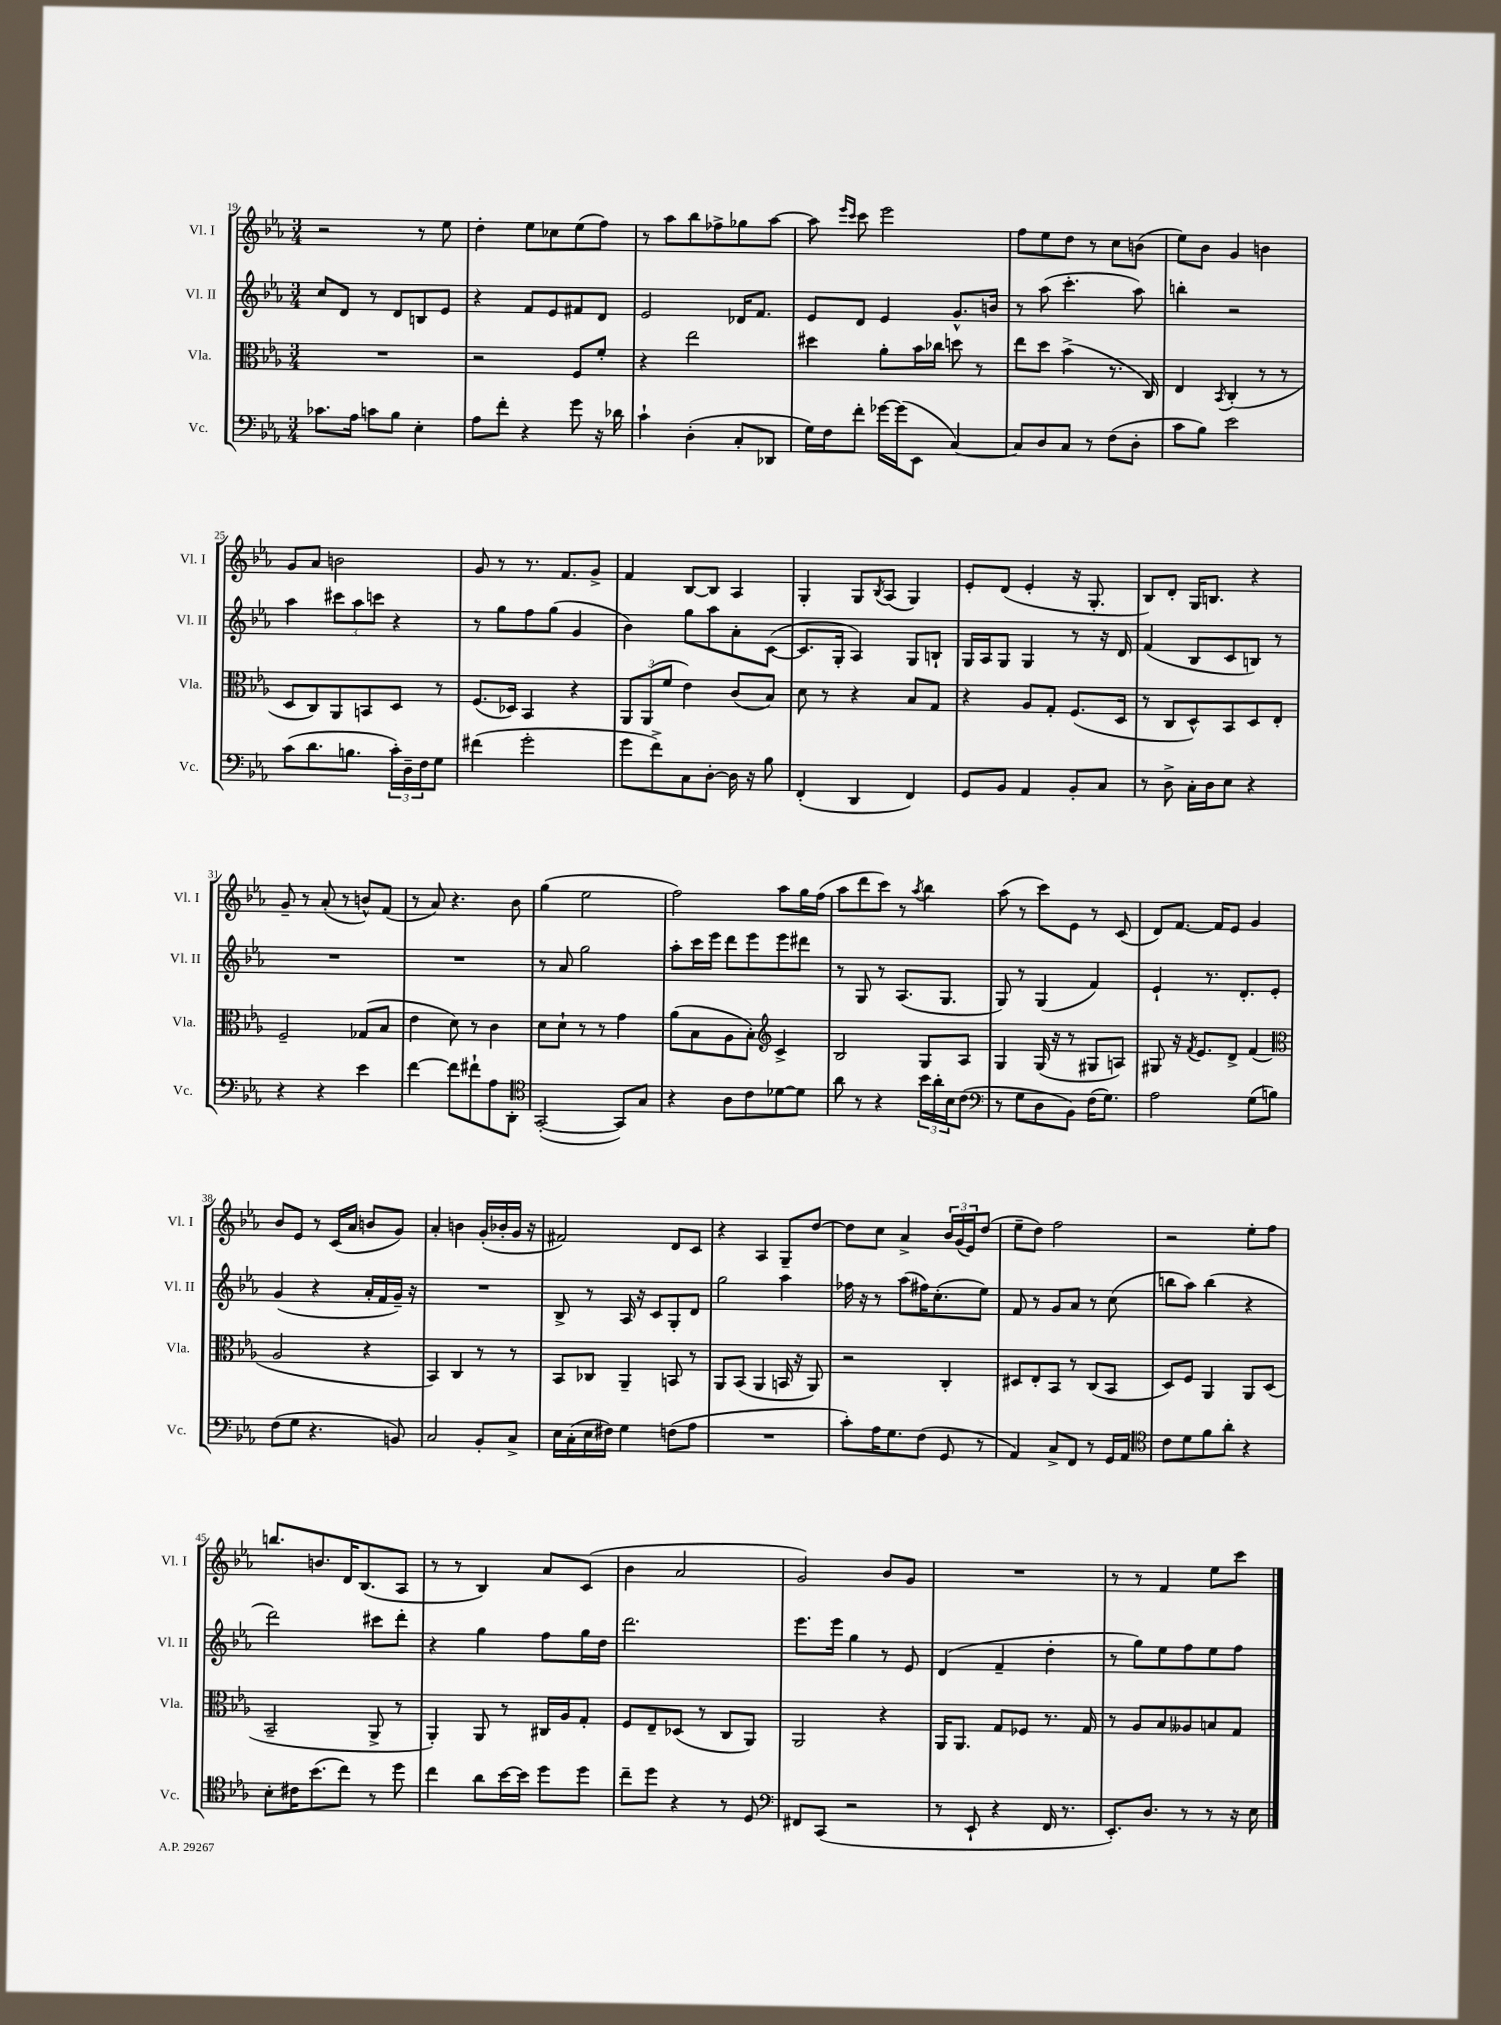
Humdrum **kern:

**kern	**kern	**kern	**kern
*part4	*part3	*part2	*part1
*staff4	*staff3	*staff2	*staff1
*I"Vc.	*I"Vla.	*I"Vl. II	*I"Vl. I
*I'Vc.	*I'Vla.	*I'Vl. II	*I'Vl. I
*clefF4	*clefC3	*clefG2	*clefG2
*k[b-e-a-]	*k[b-e-a-]	*k[b-e-a-]	*k[b-e-a-]
*M3/4	*M3/4	*M3/4	*M3/4
=19	=19	=19	=19
8.c-X\L	2.r	8cc/L	2r
.	.	8d/J	.
16A-\Jk	.	.	.
8cn\L	.	8r	.
8B-\J	.	8d/L	.
4E-'\	.	8Bn/	8r
.	.	8e-/J	8ee-\
=20	=20	=20	=20
8A-\L	2r	4r	4dd'\
8f'\J	.	.	.
4r	.	8f/L	8ee-\L
.	.	8e-/	8cc-X\
8g\	8F/L	8f#X/	(8ee-\
16r	8f'/J	8d/J	8ff\J)
16d-X\	.	.	.
=21	=21	=21	=21
4c`\	4r	2e-/	8r
.	.	.	8aa-\L
(4D'\	2ee-\	.	8bb-\
.	.	.	8ff-X^\
8C'/L	.	16d-X/KL	8gg-X\
.	.	8.f/J	.
8DD-X/J	.	.	[8aa-\J
=22	=22	=22	=22
16G\LL)	4dd#X\	8e-/L	8aa-\]
16F\J	.	.	.
.	.	.	16qqeee-/LL
.	.	.	16qqccc/JJ
8f'\J	.	8d/J	8ccc\
[16g-X\LL	8a-'\L	4e-/	2eee-\
(16g-\J]	.	.	.
8EE-\J	16b-\L	.	.
.	16cc-X\JJ	.	.
[4C/)	8ddn\	8.g^^/L	.
.	8r	.	.
.	.	16bn/Jk	.
=23	=23	=23	=23
8C/L]	8ee-\L	8r	8ff\L
8D/	8dd\J	(8aa-\	8ee-\
8C/J	(4b-^\	4.ccc'\	8dd\J
8r	.	.	8r
(8F\L	8.r	.	8cc\L
8D'\J	.	8aa-\)	(8bn\J
.	16C/)	.	.
=24	=24	=24	=24
8c\L	4E-/	4bbn'\	8ee-\L)
8B-\J)	.	.	8b-\J
.	8qBB-/	.	.
2e-\	(4C'/	2r	4g/
.	8r	.	4bn\
.	8r	.	.
!!LO:LB:g=z
=25	=25	=25	=25
(8c\L	8D/L	4aa-\	8g/L
8.d\	8C/)	.	8a-/J
.	8AA-/	12ccc#X\L	2bn\
8.Bn\J	.	.	.
.	.	12aa-\	.
.	8BBn/	.	.
.	.	12cccn\J	.
24c'\LL)	8D/J	4r	.
24D~\	.	.	.
24F\J	.	.	.
8G\J	8r	.	.
=26	=26	=26	=26
(4f#X\	(8.F/L	8r	8g/
.	.	8gg\L	8r
.	16D-X/Jk)	.	.
2g'\	4BB-/	8ff\	8.r
.	.	(8gg\J	.
.	.	.	8.f/L
.	4r	4g/	.
.	.	.	8g^/J
=27	=27	=27	=27
8g\L	12AA-/L	4b-\)	4f/
.	(12AA-/	.	.
8f^\)	.	.	.
.	12f/J	.	.
8C\	4e-\)	8gg\L	[8B-/L
[8D'\J	.	8aa-\	8B-/J]
16D\]	(8c/L	8a-'\	4A-/
16r	.	.	.
8B-\	8B-/J)	([8c\J	.
=28	=28	=28	=28
(4FF'/	8d\	8.c/L]	4G'/
.	8r	.	.
.	.	16G'/Jk	.
4DD/	4r	4A-/)	8G/L
.	.	.	8qB-/
.	.	.	(8A-/J
4FF/)	8B-/L	8G/L	4G/)
.	8G/J	8Bn`/J	.
=29	=29	=29	=29
8GG/L	4r	16G/LL	8e-'/L
.	.	16A-/J	.
8BB-/J	.	8G/J	(8d/J
4AA-/	8A-/L	4G/	4e-'/
.	8G'/J	.	.
8BB-'/L	(8.F/L	8r	16r
.	.	.	8.G'/
8C/J	.	16r	.
.	16D/Jk	16d/	.
=30	=30	=30	=30
8r	8r	(4f/	8B-/L)
8D^\	8C/L	.	8d'/J
16C'\LL	8D^^/)	8B-/L	16G/KL
16D\J	.	.	8.Bn/J
8E-\J	8BB-/	8c/	.
4r	8D/	8Bn/J)	4r
.	8E-'/J	8r	.
!!LO:LB:g=z
=31	=31	=31	=31
4r	2F~/	2.r	8g~/
.	.	.	8r
4r	.	.	(8a-'/
.	.	.	8r
4e-\	(8G-X/L	.	8bn^^/L)
.	8B-/J	.	(8f/J
=32	=32	=32	=32
[4f\	4e-\	2.r	8r
.	.	.	8a-/)
8f\L]	8d\)	.	4.r
8f#X`\	8r	.	.
8A-\	4c\	.	.
8DD'\J	.	.	8b-\
=33	=33	=33	=33
*clefC4	*	*	*
([2GG'/	8d\L	8r	(4gg\
.	8d`\J	8a-/	.
.	8r	2gg\	2ee-\
.	8r	.	.
8GG/L])	4g\	.	.
8G/J	.	.	.
=34	=34	=34	=34
4r	(8a-\L	8aa-'\L	2ff\)
.	8B-\	16ccc\L	.
.	.	16eee-\JJ	.
8A-\L	8A-\	8ddd\L	.
8c\	8B-'\J)	8eee-\	.
*	*clefG2	*	*
[8d-X\	4c^/	8eee-\	8aa-\L
8d-\J]	.	8ddd#X\J	16gg\L
.	.	.	(16ff\JJ
=35	=35	=35	=35
8a-\	2B-/	8r	8aa-\L
8r	.	8G/	8ddd\
4r	.	8r	8ccc\J)
.	.	(8.A-/L	8r
.	.	.	8qaa-/
24b-\LL	8G/L	.	4bb-\
24a-'\	.	.	.
.	.	8.G/J	.
24B-\J	.	.	.
(8c\J	8A-/J	.	.
=36	=36	=36	=36
*clefF4	*	*	*
8r	4G/	8G/)	(8aa-\
8G\L	.	8r	8r
8D\	(16G/	(4G/	8ccc\L)
.	16r	.	.
8BB-\J)	8r	.	8e-\J
(16F\KL	8G#X/L	4f/)	8r
8.G\J)	.	.	.
.	8An/J)	.	(8c/
=37	=37	=37	=37
2A-\	8G#X/	4e-`/	8d/L)
.	16r	.	[8.f/J
.	8qf/	.	.
.	8.e-/L	.	.
.	.	8.r	.
.	.	.	16f/KL]
.	8d^/J	.	8e-/J
.	.	8.d'/L	.
(8G\L	(4f/	.	4g/
8Bn\J)	.	8e-'/J	.
!!LO:LB:g=z
=38	=38	=38	=38
*	*clefC3	*	*
(8F\L	2A-/	(4g/	8b-/L
8G\J	.	.	8e-/J
4.r	.	4r	8r
.	.	.	(16c/LL
.	.	.	16a-/JJ
.	4r	16a-'/LL	8bn/L
.	.	16f/	.
8BBn/)	.	16g~/JJ)	8g/J)
.	.	16r	.
=39	=39	=39	=39
2C/	4BB-/)	2.r	4a-'/
.	4C/	.	4bn\
8BB-'/L	8r	.	(16g'/LL
.	.	.	16b-X'/
8C^/J	8r	.	16g/JJ
.	.	.	16r
=40	=40	=40	=40
16E-\LL	8BB-/L	8B-^/	2f#X/)
(16C'\	.	.	.
16E-\	8C-X/J	8r	.
16F#X\JJ)	.	.	.
4G\	4AA-~/	16A-/	.
.	.	16r	.
.	.	8c/L	.
(8Fn\L	8BBn/	8G'/	8d/L
8A-\J	8r	8d/J	8c/J
=41	=41	=41	=41
2.r	8AA-/L	2gg\	4r
.	(8BB-/J	.	.
.	4AA-/	.	4A-/
.	16BBn/	4aa-\	8G~/L
.	16r	.	.
.	8AA-/)	.	[8dd/J
=42	=42	=42	=42
8c'\L)	2r	16ff-X\	8dd\L]
.	.	16r	.
16A-\K	.	8r	8cc\J
8.G\	.	.	.
.	.	(8aa-\L	4a-^/
(8F\J	.	16ff#X\K)	.
.	.	(8.cc'\	.
8GG/	4C'/	.	24b-/LL
.	.	.	(24g/
.	.	.	24e-/J)
8r	.	8ee-\J)	(8dd/J
=43	=43	=43	=43
4AA-/)	8D#X/L	8f/	8ee-~\L
.	8E-'/	8r	8dd\J)
8C^/L	8BB-/J	8g/L	2ff\
8FF/J	8r	8a-/J	.
8r	(8C/L	8r	.
16GG/LL	8BB-/J	(8cc\	.
16AA-/JJ	.	.	.
=44	=44	=44	=44
*clefC4	*	*	*
8c\L	8D/L)	8bbn\L	2r
8d\	8F/J	8aa-\J)	.
8f\	4AA-/	(4bb\	.
8a-'\J	.	.	.
4r	8AA-/L	4r	8ee-'\L
.	(8D/J	.	8ff\J
!!LO:LB:g=z
=45	=45	=45	=45
8B-'\L	2BB-~/	2ddd\)	8.bbn/L
16c#X\K	.	.	.
(8.b-\	.	.	8.bn/
8cc\J)	.	.	16d/K
.	.	.	(8.B-/
8r	8AA-^/	8ccc#X\L	.
8dd\	8r	8ddd'\J	8A-/J
=46	=46	=46	=46
4cc\	4AA-'/)	4r	8r
.	.	.	8r
8a-\L	8AA-/	4gg\	4B-/)
[16b-\L	8r	.	.
16b-\JJ]	.	.	.
8dd\L	16C#X/LL	8ff\L	8a-/L
.	16A-/J	.	.
8dd\J	8G'/J	16gg\L	(8c/J
.	.	16dd\JJ	.
=47	=47	=47	=47
8cc~\L	8F/L	2.ddd\	4b-\
8dd\J	8E-~/	.	.
4r	(8D-X/J	.	2a-/
.	8r	.	.
8r	8C/L	.	.
8D/	8AA-/J)	.	.
=48	=48	=48	=48
*clefF4	*	*	*
8FF#X/L	2AA-/	8.eee-\L	2g/)
(8CC/J	.	.	.
.	.	16eee-\Jk	.
2r	.	4gg\	.
.	4r	8r	8b-/L
.	.	8e-/	8g/J
=49	=49	=49	=49
8r	16AA-/KL	(4d/	2.r
.	8.AA-/J	.	.
8EE-`/	.	.	.
4r	8G/L	4f~/	.
.	8F-X/J	.	.
16FF/	8.r	4dd'\	.
8.r	.	.	.
.	16G/	.	.
=50	=50	=50	=50
8.EE-'/L)	8r	8r	8r
.	8A-/L	8gg\L)	8r
8.D/J	.	.	.
.	8B-/	8ee-\	4f/
8r	8A--X/	8ff\	.
8r	8Bn/	8ee-\	8ee-\L
16r	8G/J	8ff\J	8ccc\J
16E-\	.	.	.
==	==	==	==
*-	*-	*-	*-
